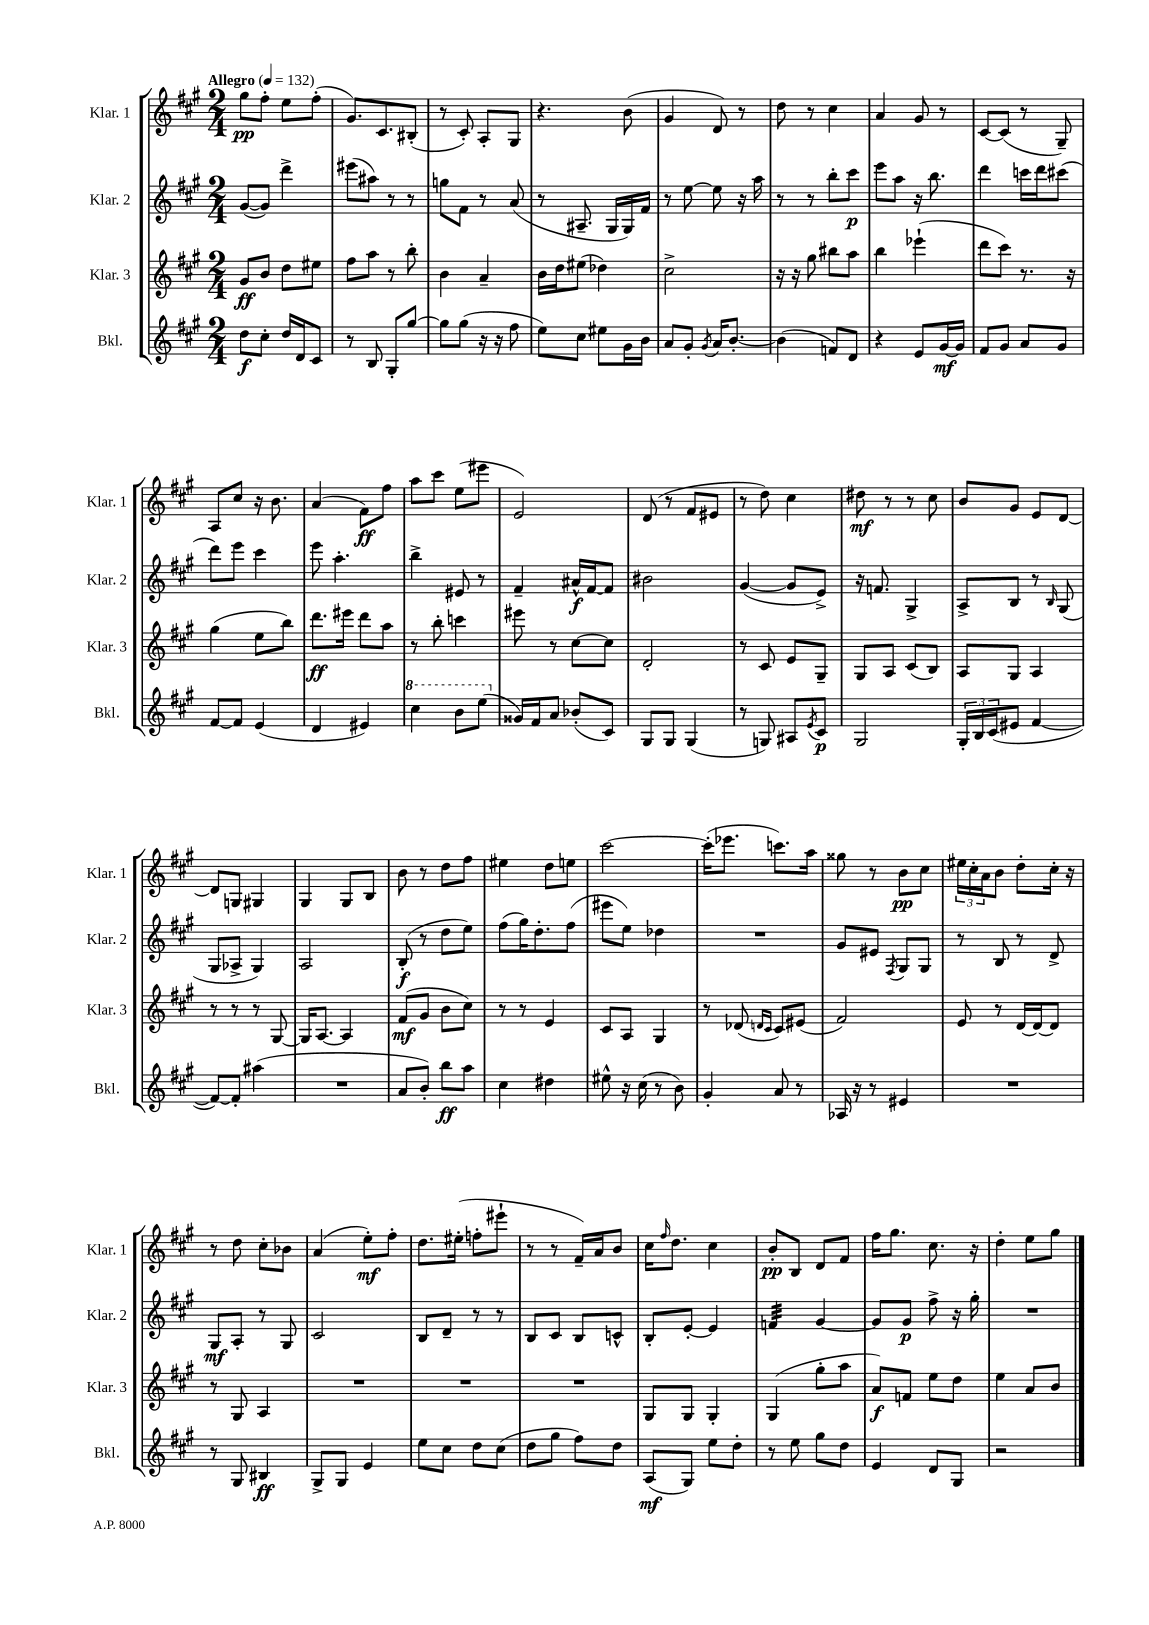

**kern	**kern	**kern	**kern
*staff4	*staff3	*staff2	*staff1
*clefG2	*clefG2	*clefG2	*clefG2
*k[f#c#g#]	*k[f#c#g#]	*k[f#c#g#]	*k[f#c#g#]
*M2/4	*M2/4	*M2/4	*M2/4
*MM132	*MM132	*MM132	*MM132
8dd\L	8g#/L	([8g#/L	8gg#\L
8cc#'\J	8b/J	8g#/]J)	8ff#'\J
16dd/LL	8dd\L	4ddd^\	8ee\L
16d/J	.	.	.
8c#/J	8ee#\J	.	(8ff#'\J
=	=	=	=
8r	8ff#\L	(8eee#\L	8.g#/L)
8B/	8aa\J	8aa#\J)	.
.	.	.	8.c#/
8G#'/L	8r	8r	.
[8gg#/J	8bb'\	8r	(8B#'/J
=	=	=	=
8gg#\]L	4b\	8gg\L	8r
(8gg#\J	.	8f#\J	8c#'/)
16r	4a~/	8r	8A'/L
16r	.	.	.
8ff#\	.	(8a/	8G#/J
=	=	=	=
8ee\L)	16b\LL	8r	4.r
.	16dd\J	.	.
8cc#\J	(8ee#\J	8.A#~/	.
8ee#\L	4dd-\)	.	.
.	.	16G#/LL	.
16g#\L	.	16G#/)	(8b\
16b\JJ	.	16f#/JJ	.
=	=	=	=
8a/L	2cc#^\	8r	4g#/
8g#'/J	.	[8ee\	.
8qg#/	.	.	.
16a/LK	.	8ee\]	8d/)
[8.b'/J	.	.	.
.	.	16r	8r
.	.	16aa\	.
=	=	=	=
(4b\]	16r	8r	8dd\
.	16r	.	.
.	8gg#\	8r	8r
8f/L)	8bb#\L	8bb'\L	4cc#\
8d/J	8aa\J	8ccc#\J	.
=	=	=	=
4r	4bb\	8eee\L	4a/
.	.	8aa\J	.
8e/L	(4eee-`\	16r	8g#/
.	.	8.bb\	.
[16g#/L	.	.	8r
16g#/]JJ	.	.	.
=	=	=	=
8f#/L	8ddd\L	4ddd\	[8c#/L
8g#/J	8ccc#\J)	.	(8c#/]J
8a/L	8.r	16ccc\LL	8r
.	.	16ddd\J	.
8g#/J	.	(8ccc#\J	8G#~/)
.	16r	.	.
=	=	=	=
[8f#/L	(4gg#\	8ddd\L)	8A/L
8f#/]J	.	8eee\J	8cc#/J
(4e/	8ee\L	4ccc#\	16r
.	.	.	8.b\
.	8bb\J)	.	.
=	=	=	=
4d/	8.ddd\L	8eee\	(4a/
.	.	4.aa'\	.
.	16eee#\Jk	.	.
4e#/)	8ddd\L	.	8f#\L)
.	8aa\J	.	8ff#\J
=	=	=	=
4ccc#\	8r	4bb^\	8aa\L
.	8bb'\	.	8ccc#\J
8bb\L	4ccc\	8e#/	(8ee\L
(8eee\J	.	8r	8eee#\J
=	=	=	=
16g##/LL)	8eee#\	4f#~/	2e/)
16f#/J	.	.	.
8a/J	8r	.	.
(8b-'/L	[8cc#\L	16a#^^/LL	.
.	.	[16f#/J	.
8c#/J)	8cc#\]J	8f#/]J	.
=	=	=	=
8G#/L	2d'/	2b#\	(8d/
8G#/J	.	.	8r
(4G#/	.	.	8f#/L
.	.	.	8e#/J
=	=	=	=
8r	8r	([4g#/	8r
8G/)	8c#/	.	8dd\)
8A#/L	8e/L	8g#/]L	4cc#\
8qe/	.	.	.
8c#/J	8G#~/J	8e^/J)	.
=	=	=	=
2G#/	8G#/L	16r	8dd#\
.	.	8.f/	.
.	8A/J	.	8r
.	(8c#/L	4G#^/	8r
.	8B/J)	.	8cc#\
=	=	=	=
24G#'/LL	8A/L	8A^/L	8b/L
24B/	.	.	.
(24c#/J	.	.	.
8e#/J	8G#/J	8B/J	8g#/J
[4f#/	4A/	8r	8e/L
.	.	16qqB/	.
.	.	(8G#/	[8d/J
=	=	=	=
8f#/_L)	8r	8G#/L	8d/]L
8f#'/]J	8r	8A-^/J	8G/J
(4aa#\	8r	4G#/)	4G#/
.	[8G#/	.	.
=	=	=	=
2r	16G#/]LK	2A/	4G#/
.	[8.A/J	.	.
.	4A/]	.	8G#/L
.	.	.	8B/J
=	=	=	=
8a/L	(8f#/L	(8B'/	8b\
8b'/J)	8g#/J	8r	8r
8bb\L	8b\L	8dd\L	8dd\L
8aa\J	8cc#\J)	8ee\J)	8ff#\J
=	=	=	=
4cc#\	8r	(8ff#\L	4ee#\
.	8r	16gg#\K)	.
.	.	8.dd'\	.
4dd#\	4e/	.	8dd\L
.	.	(8ff#\J	8ee\J
=	=	=	=
8ee#^^\	8c#/L	8eee#\L	[2ccc#\
16r	8A/J	8ee\J)	.
(16cc#\	.	.	.
8r	4G#/	4dd-\	.
8b\)	.	.	.
=	=	=	=
4g#'/	8r	2r	(16ccc#'\]LK
.	.	.	8.eee-\J
.	(8d-/	.	.
.	16qqd/LL	.	.
.	16qqc#/JJ	.	.
8a/	8c#/L)	.	8.ccc\L)
8r	(8e#/J	.	.
.	.	.	16aa\Jk
=	=	=	=
16A-/	2f#/)	8g#/L	8gg##\
16r	.	.	.
8r	.	8e#/J	8r
.	.	8qF#/	.
4e#/	.	8G#/L	8b\L
.	.	8G#/J	8cc#\J
=	=	=	=
2r	8e/	8r	24ee#\LL
.	.	.	24cc#'\
.	.	.	24a\J
.	8r	8B/	8b\J
.	[16d/LL	8r	8dd'\L
.	16d/_J	.	.
.	8d/]J	8d^/	16cc#'\Jk
.	.	.	16r
=	=	=	=
8r	8r	8G#/L	8r
8G#/	8G#/	8A'/J	8dd\
4B#/	4A/	8r	8cc#'\L
.	.	8G#/	8b-\J
=	=	=	=
8G#^/L	2r	2c#/	(4a/
8G#/J	.	.	.
4e/	.	.	8ee'\L)
.	.	.	8ff#'\J
=	=	=	=
8ee\L	2r	8B/L	8.dd\L
8cc#\J	.	8d~/J	.
.	.	.	(16ee#'\Jk
8dd\L	.	8r	8ff'\L
(8cc#\J	.	8r	8eee#`\J
=	=	=	=
8dd\L	2r	8B/L	8r
8gg#\J	.	8c#/J	8r
8ff#\L)	.	8B/L	16f#~/LL)
.	.	.	16a/J
8dd\J	.	8c^^/J	8b/J
=	=	=	=
(8A/L	8G#/L	8B'/L	16cc#\LK
.	.	.	16qqff#/
.	.	.	8.dd\J
8G#/J)	8G#/J	[8e'/J	.
8ee\L	4G#'/	4e/]	4cc#\
8dd'\J	.	.	.
=	=	=	=
8r	(4G#/	4f/	8b'/L
8ee\	.	.	8B/J
8gg#\L	8gg#'\L	[4g#/	8d/L
8dd\J	8aa\J	.	8f#/J
=	=	=	=
4e/	8a/L)	8g#/]L	16ff#\LK
.	.	.	8.gg#\J
.	8f/J	8g#/J	.
8d/L	8ee\L	8ff#^\	8.cc#\
8G#/J	8dd\J	16r	.
.	.	16gg#'\	16r
=	=	=	=
2r	4ee\	2r	4dd'\
.	8a/L	.	8ee\L
.	8b/J	.	8gg#\J
==	==	==	==
*-	*-	*-	*-
